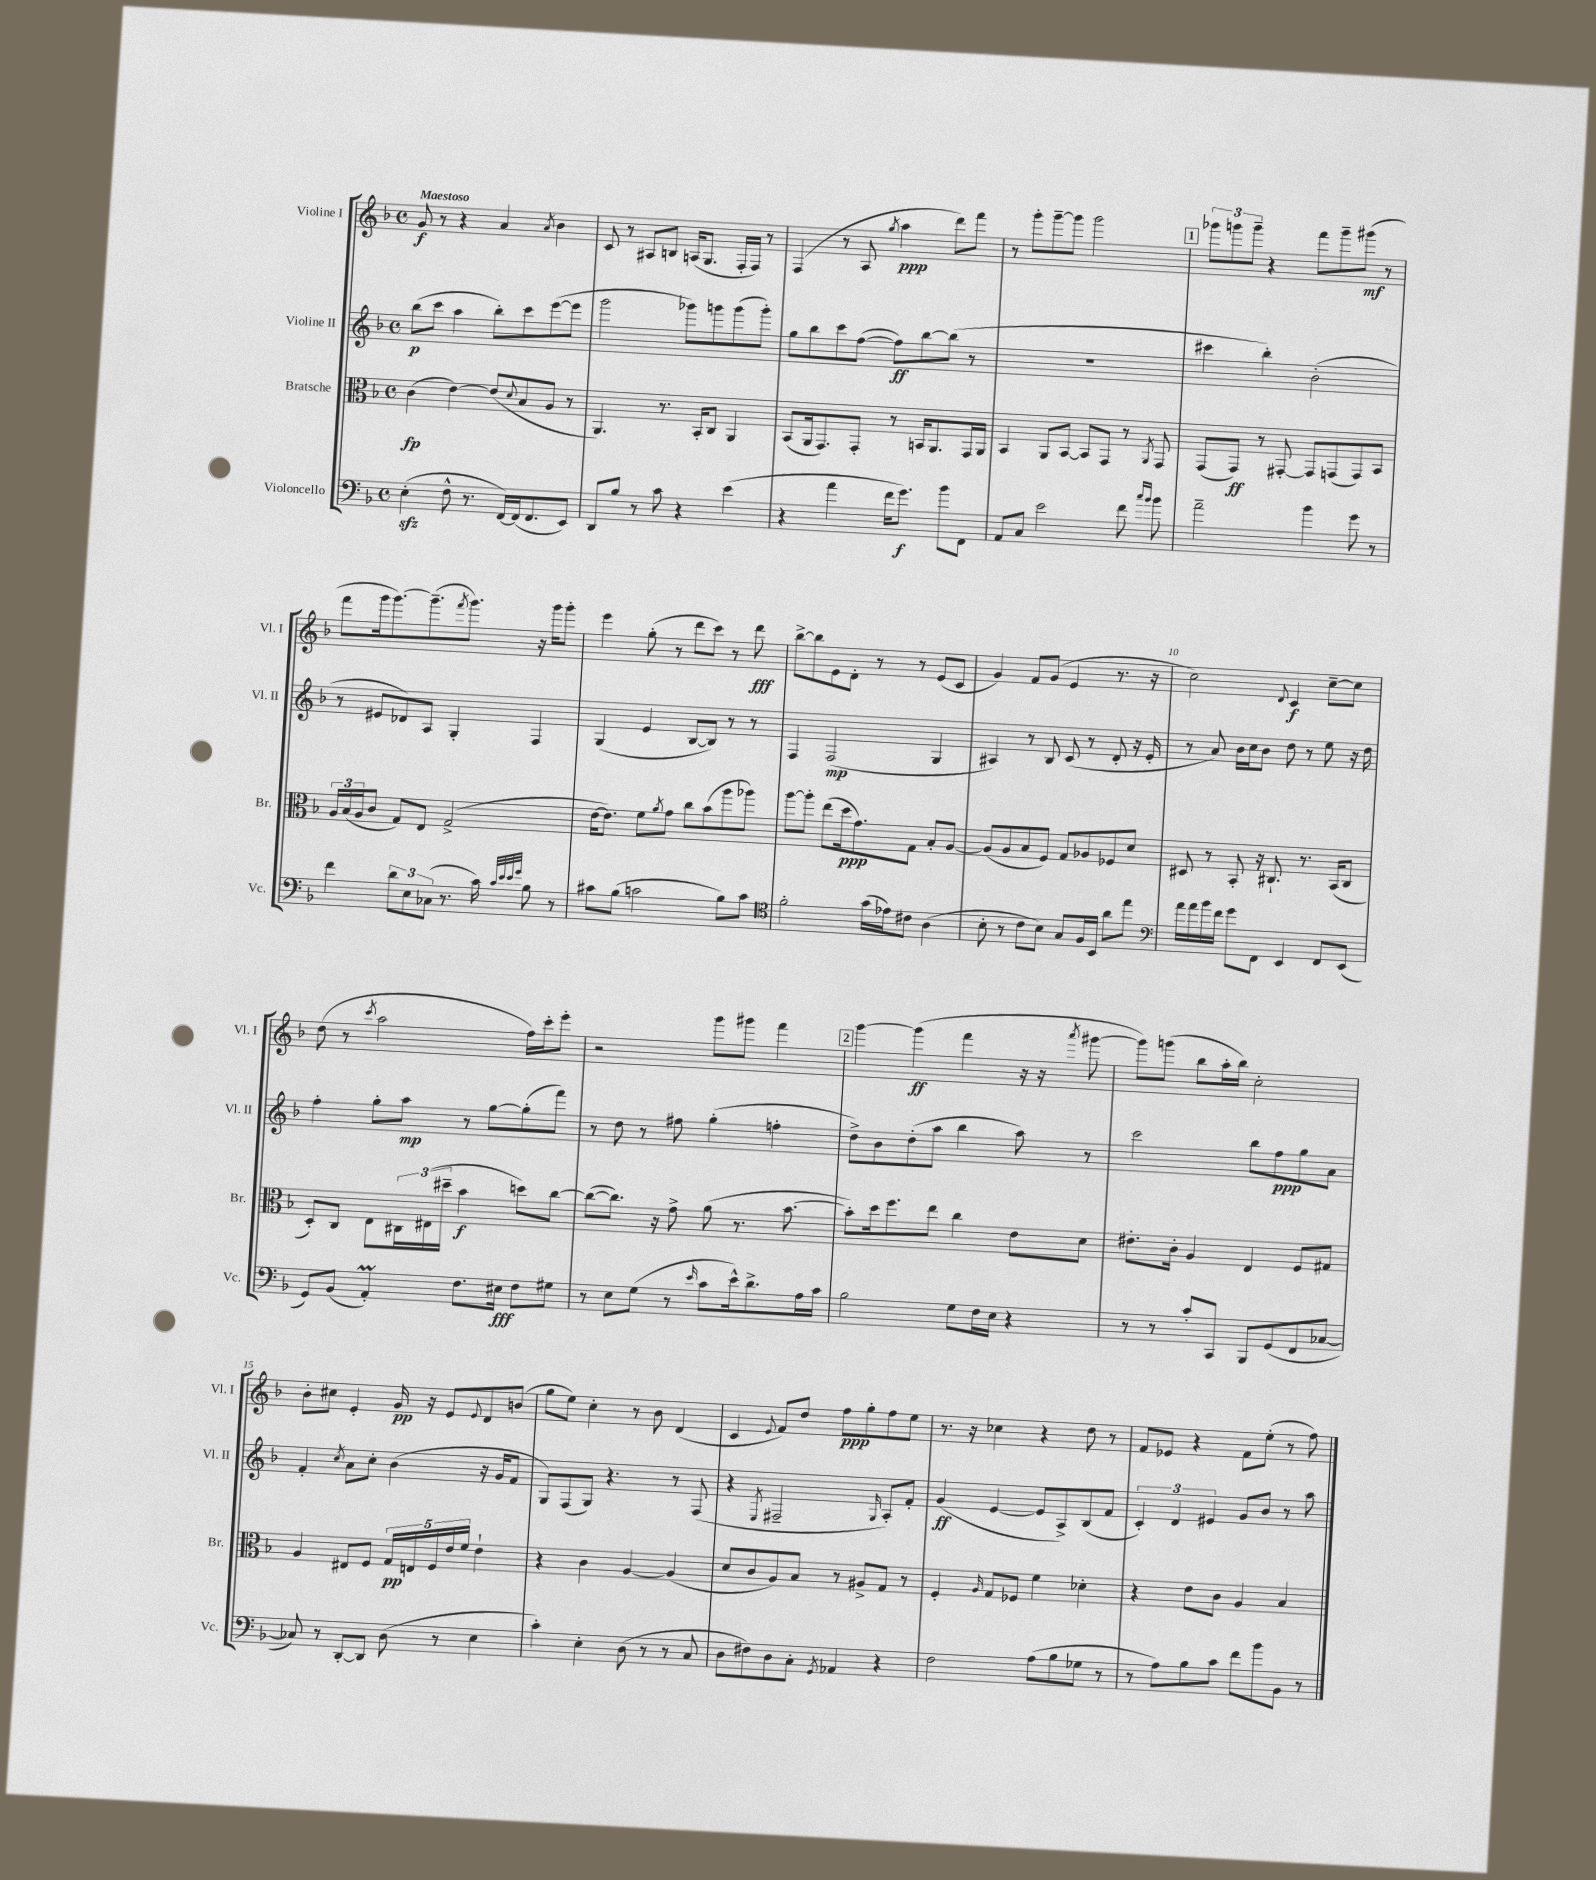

**kern	**kern	**kern	**kern
*staff4	*staff3	*staff2	*staff1
*clefF4	*clefC3	*clefG2	*clefG2
*k[b-]	*k[b-]	*k[b-]	*k[b-]
*M4/4	*M4/4	*M4/4	*M4/4
*met(c)	*met(c)	*met(c)	*met(c)
(4E'	(4c	(8bb-	8g
.	.	8ccc	8r
8F^^	[4e)	4aa	4r
8.r	.	.	.
.	(8e]	8bb-')	4a
[16FF)	.	.	.
.	8qqd	.	.
(16FF]	8B-	8ccc	.
8.FF	.	.	.
.	.	.	8qa
.	8A	([8eee	4b-
8EE)	8r	8eee]	.
=	=	=	=
8DD	4.AA)	2ggg	8c
8B-	.	.	8r
8r	.	.	8A#
8c	8.r	.	8B
4r	.	8ggg-)	(16A
.	16BB-'	.	8.G
.	8C	8ggg	.
(4e	4AA	(8ggg	16F'
.	.	.	16F)
.	.	8ggg')	8r
=	=	=	=
4r	(8BB-	8gg	(4F
.	16AA	8bb-	.
.	8.GG)	.	.
4a	.	8ccc	8r
.	8GG'	([8ff	8A
.	.	.	8qgg
16f	8r	8ff])	4aa
8.g)	.	.	.
.	16BB	[8bb-	.
.	8.AA	.	.
8b-	.	(8bb-]	8ddd)
8FF	16GG	8r	8fff
.	16AA	.	.
=	=	=	=
8AA	4BB-	1r	8r
8C	.	.	8ggg'
2e	8AA	.	[8ggg~
.	[8BB-	.	8ggg]
.	8BB-]	.	2ggg
.	8GG	.	.
8f	8r	.	.
16qqcc	.	.	.
16qqb-	8qAA	.	.
8b-	8GG	.	.
=	=	=	=
2a~	(8GG	4ccc#	12ggg-
.	.	.	12ggg
.	8GG)	.	.
.	.	.	12ggg~
.	8r	4bb-')	4r
.	[8GG#'	.	.
4b-	8GG#]	(2b-'	8fff
.	(8GG	.	8ggg~
8g	8GG)	.	(8ggg#
8r	8BB-	.	8r
=	=	=	=
4f	24A	8r	8fff
.	(24B-	.	.
.	24A	.	.
.	8c	8e#	16ggg
.	.	.	[8.ggg)
12d	8G)	8d-)	.
12E	.	.	.
.	8E	8A	(8.ggg~]
(12C-	.	.	.
8.r	(2G^	4G'	.
.	.	.	8qfff
.	.	.	8.ggg)
16c)	.	.	.
32qqc	.	.	.
32qqe	.	.	.
32qqe	.	.	.
32qqg	.	.	.
8B-	.	4F	16r
.	.	.	16ggg
8r	.	.	8ggg'
=	=	=	=
8c#	[16e	(4G	4eee
.	8.e])	.	.
(8B-	.	.	.
2c	8f	4e	(8gg'
.	8qa	.	.
.	8g	.	8r
.	8cc	[8B-	8ddd
.	(8b-	8B-])	8ccc)
8B-)	8aa	8r	8r
8c	8aa-)	8r	8ddd
=	=	=	=
*clefC4	*	*	*
2f'	[8aa	4F	[8bb-^
.	8aa']	.	8bb-]
.	(8ee	(2F	8e
.	16dd	.	8d'
.	8.g)	.	.
(16g	.	.	8r
16e-)	.	.	.
8c#	8G	.	8r
(4A	8B-'	4G	(8e
.	[8A	.	8c
=	=	=	=
8B-'	(8A]	4A#)	4g)
8r	8A	.	.
8c	8B-	8r	8f
8B-)	8F)	8B-	(8g
8G	8G	(8c	4e
16F	8A-	8r	.
16BB-	.	.	.
8a	8F-	8d'	8.r
8ee	8d	16r	.
.	.	16e'	16r
=	=	=	=
*clefF4	*	*	*
16a	8D#	8r	2cc)
16a	.	.	.
16b-	8r	8a)	.
16f	.	.	.
8g	8BB-'	16b-	.
.	.	16cc	.
8FF	16r	8b-	.
.	8.C#`	.	.
.	.	.	8qqd
4EE	.	8dd	4c
.	8.r	8r	.
8FF	.	8ee	[8cc~
.	(16BB-	.	.
(8EE	8C#	16r	8cc]
.	.	16dd	.
=	=	=	=
8GG)	8D')	4ff'	(8dd
(8BB-	8C	.	8r
.	.	.	8qccc
4AA')	8E	8gg'	2aa
.	24C#	8aa	.
.	(24E#	.	.
.	24dd#~	.	.
8.F	4b-	8r	.
.	.	[8gg	.
16E#	.	.	.
8F	8dd)	(8gg']	16ff)
.	.	.	16ccc'
8G#	[8cc	8fff)	8eee'
=	=	=	=
8r	(8cc_	8r	2r
8E	8.cc])	8dd	.
(8G	.	8r	.
.	16r	.	.
8r	8g^	8ff#	.
16qqe	.	.	.
8c	(8a	(4gg'	8ggg
16e^^)	8.r	.	8ggg#
8.d^	.	.	.
.	.	4ff'	4fff
.	[8.b-	.	.
16A	.	.	.
16c	.	.	.
=	=	=	=
2B-	8b-'])	8dd^)	[4ggg
.	16dd	8b-	.
.	8.ff	.	.
.	.	(8dd'	(4ggg]
.	8ee	8aa	.
8G	4cc	4bb-	4fff
16F	.	.	.
16E	.	.	.
4r	8e	8aa)	16r
.	.	.	16r
.	.	.	8qaaa
.	8d	8r	[8ggg#
=	=	=	=
8r	8.e#'	2ccc	8ggg#])
8r	.	.	(8ggg
.	16c'	.	.
8c'	4A	.	8bb-
8CC	.	.	16aa'
.	.	.	16bb-)
8BBB-	4E	8bb-	2cc'
(8GG	.	8ff	.
8FF	8F	8gg	.
[8C-	8G#	8a	.
=	=	=	=
8C-])	4A	4f'	8b-'
8r	.	.	8cc#
.	.	8qcc	.
[8DD'	8E#	8a	4e'
8DD]	8F	8cc'	.
(8D	20G	(4b-	16g
.	20E	.	.
.	.	.	16r
.	20F	.	.
8r	.	.	8e
.	20e	.	.
.	20f	.	.
.	.	.	8qqe
4E	4e`	16r	8d
.	.	16g	.
.	.	8f	(8b
=	=	=	=
4c')	4r	8G)	8gg
.	.	(8F	8ee)
4E'	4c	8G)	4cc'
.	.	4.r	.
(8D	[4A	.	8r
8r	.	.	8b-
8r	(4A]	8r	(4d
8C	.	(8F	.
=	=	=	=
8D	8d	4r	4c
8F#)	8c	.	.
.	.	8qE	8qqe
8D	8A)	2F#~	8f)
8C'	8B-	.	8dd
8qGG	.	.	.
4AA-	8r	.	8ff
.	8A#^	.	8gg'
.	.	16qqG	.
4r	8G	8A')	8ff
.	8r	8f'	8ee
=	=	=	=
2F	4F'	(4g	8.r
.	.	.	16r
.	16qqA	.	.
.	8G	[4e	4cc-
.	8F-	.	.
(8A	4f	8e]	4r
8B-	.	8A^)	.
8G-	4d-'	(8B-	8dd
8r	.	8f	8r
=	=	=	=
8r	4r	6c')	8f
8A)	.	.	8e-
.	.	6d	.
8B-	8e	.	4r
.	.	6e#	.
8c	8c	.	.
8f	4A	8g	8f
8b-	.	8b-	(8ee'
8BB-	4B-	8r	8r
8r	.	8aa	8ff)
==	==	==	==
*-	*-	*-	*-
